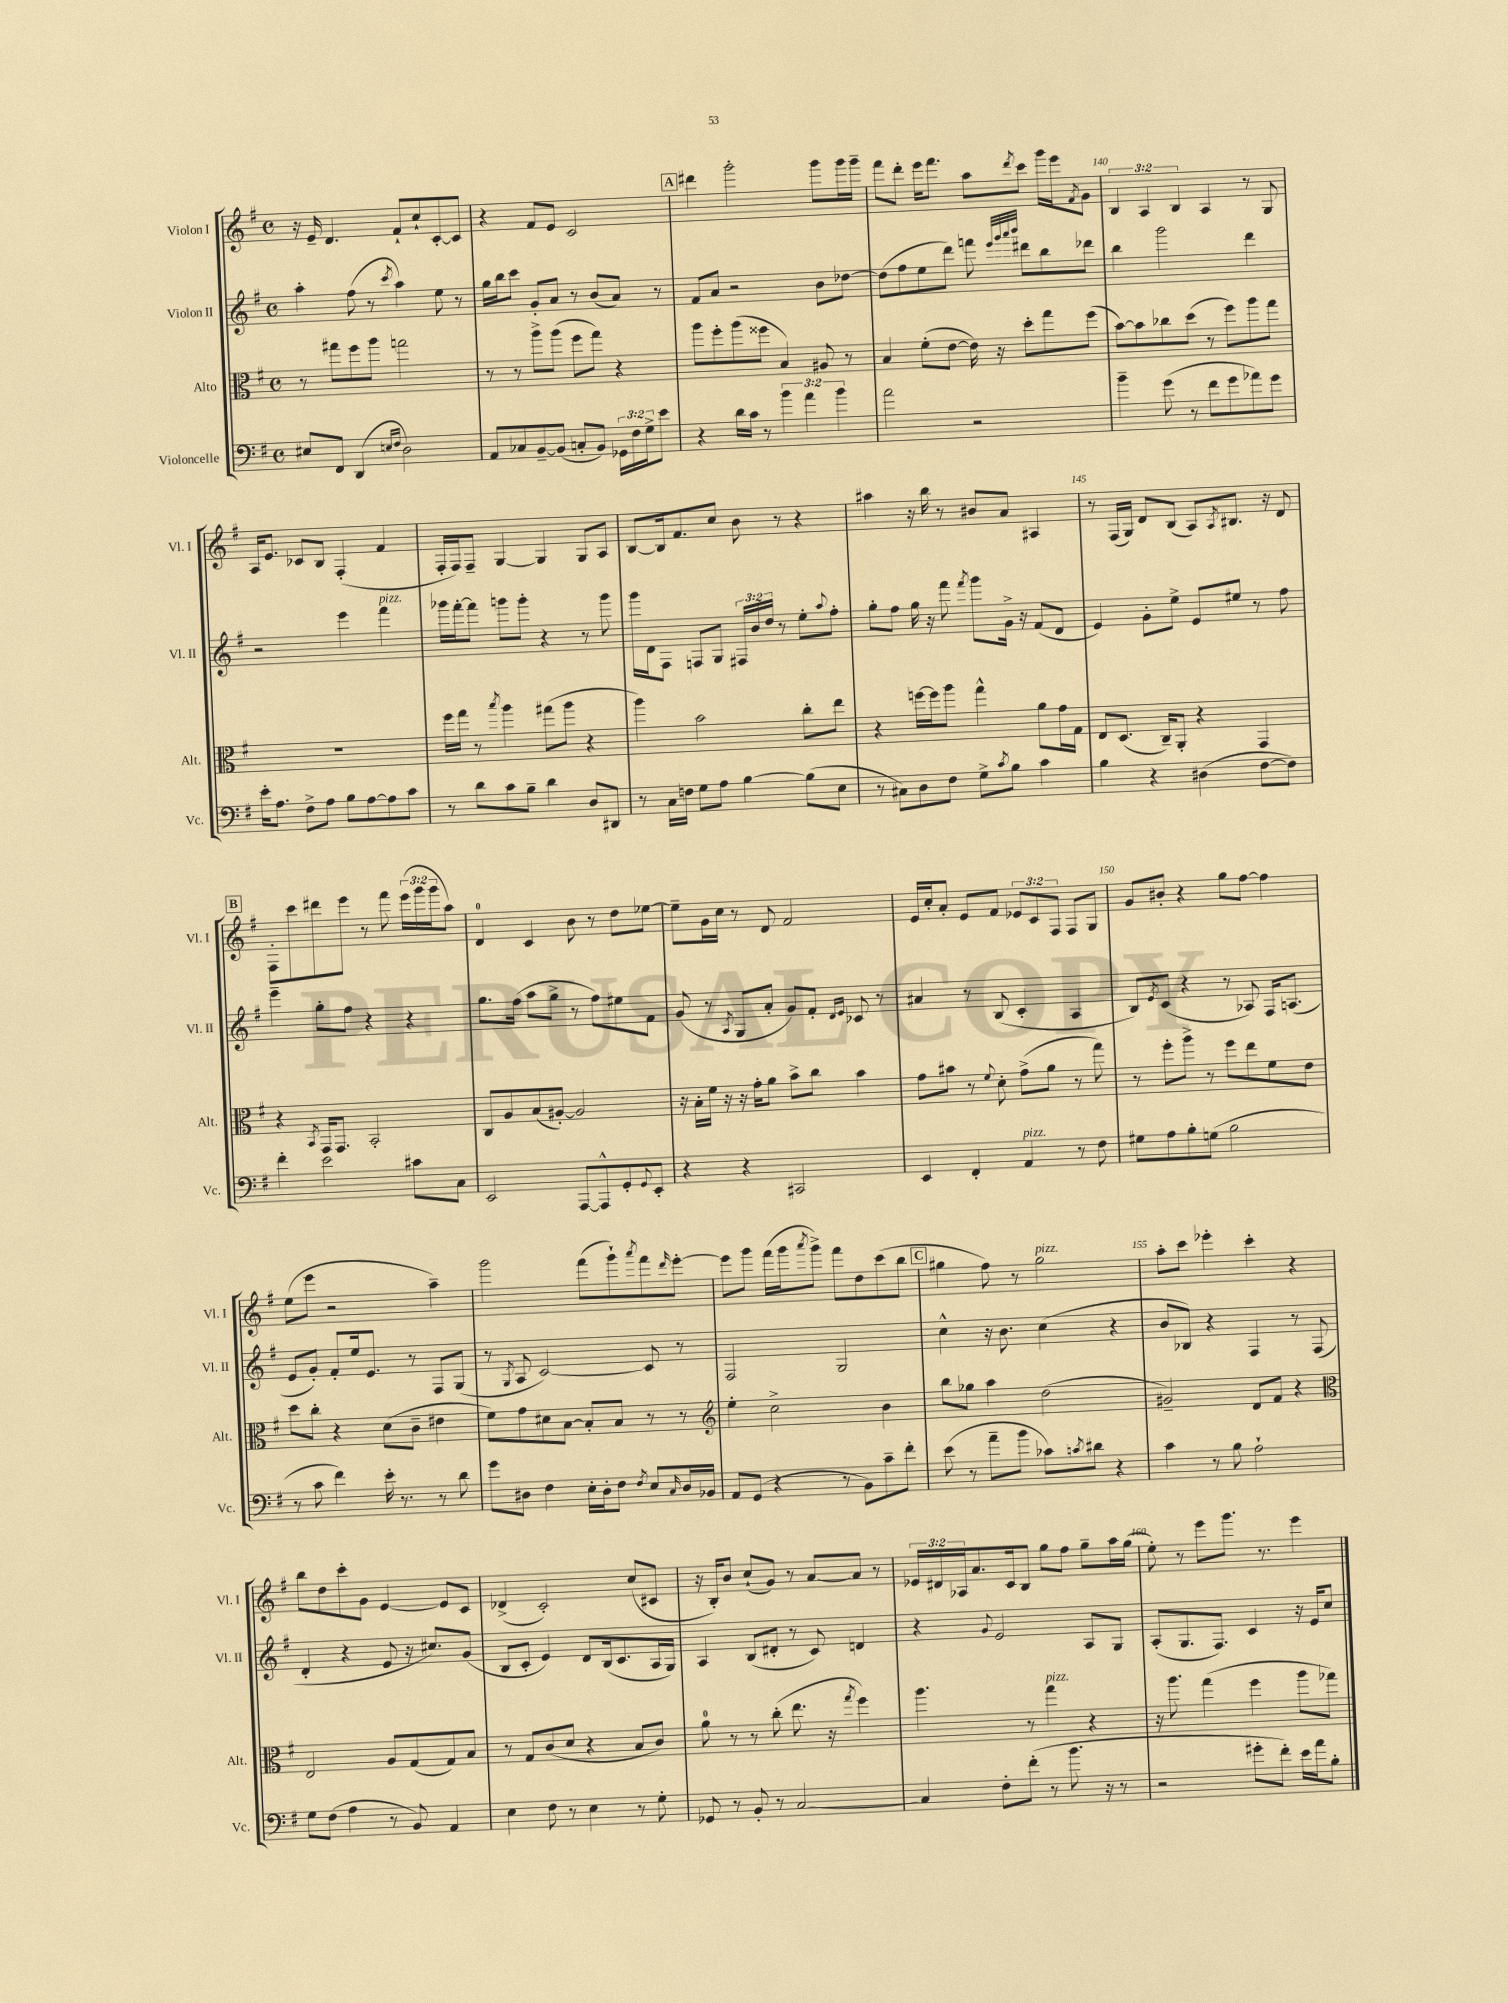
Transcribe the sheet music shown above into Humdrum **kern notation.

**kern	**kern	**kern	**kern
*staff4	*staff3	*staff2	*staff1
*clefF4	*clefC3	*clefG2	*clefG2
*k[f#]	*k[f#]	*k[f#]	*k[f#]
*M4/4	*M4/4	*M4/4	*M4/4
*met(c)	*met(c)	*met(c)	*met(c)
8E#	8r	4aa'	16r
.	.	.	16e~
8FF#	8gg#	.	4.d
(4DD	8ff#	(8ff#	.
.	8aa	8r	.
16qqE	.	.	.
16qqF#	.	8qccc	.
2D)	2gg	4aa)	8f#`
.	.	.	8cc`
.	.	8ee	[8c'
.	.	8r	8c]
=	=	=	=
8AA	8r	16gg	4r
.	.	16bb	.
8C-	8r	8ccc	.
[8BB~	8aa^	8g'	8f#
(8BB]	(8aa	8a	8e
8C'	8ff#	8r	2c
8BB)	8gg)	(8b	.
24GG-	4r	8a)	.
24F#	.	.	.
24G^	.	.	.
8e	.	8r	.
=	=	=	=
4r	8aa	8f#	4ddd#
.	8ff#'	8a	.
16d	(8aa	2r	2ggg'
16c	.	.	.
8r	8ff##	.	.
6b	4B)	.	.
6a	.	.	.
.	8A#	8b	8ggg
6b	.	.	.
.	8r	[8dd-	16ggg
.	.	.	16ggg~
=	=	=	=
2a	4B	(8dd-]	8fff#
.	.	8ff#	8ddd'
.	(8f#'	8ee	16eee
.	.	.	8.fff#
.	[8e	8ddd)	.
2r	16e])	8fff	8aa
.	16r	.	.
.	.	32qqeee	.
.	.	32qqggg	.
.	.	32qqaaa	.
.	.	32qqbbb	8qddd
.	8dd'	8ddd#	8ccc
.	8gg	8bb	16ggg
.	.	.	16eee
.	.	.	8qf#
.	(8ff#	8ddd-	8g
=	=	=	=
4b~	[8b)	4bb	6B
.	8b]	.	.
.	.	.	6A
(8g	8cc-	2ggg	.
.	.	.	6B
8r	(8dd	.	.
8f#	8r	.	4A
8g	8ff#)	.	.
8a-)	8aa	4ddd	8r
8g	8gg	.	8G
=	=	=	=
16e'	1r	2r	16A
8.A	.	.	8.e
8F#^	.	.	8c-
8A	.	.	8B
8B	.	4eee	(4F#'
[8A	.	.	.
8A]	.	4fff#	4f#
8c	.	.	.
=	=	=	=
8r	16ff#	16ggg-	16F#'
.	16gg	[16fff#'	16F#)
8d	8r	8fff#]	8F#~
.	8qbb	.	.
8c	4aa	8ggg	[4G
8B~	.	8ggg'	.
4d	(8gg#	4r	4G]
.	8aa	.	.
8D	4r	8r	8G
8DD#	.	8ggg	8A
=	=	=	=
8r	4aa)	16ggg	[8B
.	.	16d	.
16C	.	8F#	16B]
16F	.	.	8.f#
8G	2b	8F	.
8A	.	8G	8cc
[4B	.	24F#	8b
.	.	24b	.
.	.	24dd	.
.	.	8r	8r
(8B]	8cc'	8ee'	4r
.	.	8qqaa	.
8E	8ee	8ff#'	.
=	=	=	=
8r	4r	8gg'	4aa#
8C#)	.	8ff#	.
8D	[16ff	16gg	16r
.	16ff]	16r	16bb
8F#	8aa	8fff#	8r
.	.	8qfff#	.
8G^	4gg^^	8ggg	8b#
8qc	.	.	.
8B	.	16g^	8a
.	.	16r	.
4c	8a	(8f#	4A#
.	16g	8d	.
.	16G	.	.
=	=	=	=
4B	8E	4e)	8r
.	(8.D	.	(16F#
.	.	.	16G)
4r	.	8g'	8d
.	16C~)	.	.
.	8AA'	8ee^	(8B
(4D#	4r	8e	8A)
.	.	.	8qA
.	.	8ee#	8.B#
[8F#	4GG	8r	.
.	.	.	16r
8F#])	.	8ff#	8d
=	=	=	=
4f#'	4r	4eee~	8F#'
.	.	.	8ccc
.	8qBB	.	.
2e	16GG	8gg'	8ddd#
.	8.GG	.	.
.	.	8ff#	8eee
.	2BB'	4r	8r
.	.	.	8fff#
8c#	.	4r	(24eee
.	.	.	24ggg
.	.	.	24ggg
8C	.	.	8aa)
=	=	=	=
2EE	8C	8.gg	4d
.	8A	.	.
.	.	(16ff#	.
.	(8B	8aa	4c
.	[8A#')	8gg^	.
[8AAA	2A#]	8r	8b
8AAA^^]	.	8ff#)	8r
8GG'	.	8ee#	8dd
8qqGG	.	.	.
8EE'	.	8f#	[8ee-
=	=	=	=
4r	16r	(8g	8ee-~]
.	16B'	.	.
.	16f#	8r	16g
.	16r	.	16cc
.	.	8qA	.
4r	16r	8G	8r
.	16g'	.	.
.	8a	8a'	8d
2CC#	8b^	8g)	2f#
.	8cc	8f#'	.
.	.	16qqd	.
.	.	16qqe	.
.	4b	8c-	.
.	.	8r	.
=	=	=	=
4EE	8g	4a#	16e
.	.	.	16cc'
.	8b#	.	8a'
4FF#'	8r	8r	8e
.	8qqf#	.	.
.	8d'	(8B	8f#
4AA	(8g^	4c'	12e-
.	.	.	12c
.	8a	.	.
.	.	.	12F#
8r	8r	4A	8F#
8F#	8gg)	.	8G
=	=	=	=
8G#	8r	8B)	8g
.	.	8qe	.
8A	8ff#'	(8c	8b#'
8B'	8aa^	4r	4r
(8G	8r	.	.
2B	8ff#	8r	8gg
.	8ee	8A-)	[8ff#
.	8f#	16F#	4ff#]
.	.	(8.A	.
.	8e	.	.
=	=	=	=
8r	8dd	8e	(8ee
8c	8cc'	8g')	8eee
4f#)	4r	8f#'	2r
.	.	16ee	.
.	.	8.e	.
16e'	(8d	.	.
8.r	.	.	.
.	8c~	8r	.
8r	4e#	8F#	4aa~)
8d	.	(8G	.
=	=	=	=
8g	8f#)	8r	2ggg
.	.	8qG	.
8D#	8g	8A	.
4F#	8d#	[2c)	.
.	[8B	.	.
16E'	8B']	.	(8fff#
16D#'	.	.	.
8F#	8B	.	8ggg`)
8qF#	.	.	8qaaa
8E	8r	8c]	8fff#
16qqC	.	.	16qqddd
16D#	8r	8r	[8eee'
16BB-	.	.	.
=	=	=	=
*	*clefG2	*	*
8AA	4ee'	2F#	8eee]
(8GG	.	.	8ggg
4r	2cc^	.	(16fff#
.	.	.	16ggg
.	.	.	8qaaa
.	.	.	8ggg^)
8r	.	2G	8fff#
8BB)	.	.	8dd
8c~	4b	.	(8ccc
8f#'	.	.	8bb
=	=	=	=
(8e	8bb	4cc^^	4gg#
8r	8gg-	.	.
8a~	4aa	16r	8ff#)
.	.	8.b	.
8b	.	.	8r
8c-)	(2dd	(4cc	2gg#
8qc	.	.	.
8d#	.	.	.
4r	.	4r	.
=	=	=	=
4c	2g#~)	8b	8aa'
.	.	8B-)	8ccc
8r	.	4r	4eee-'
8B	.	.	.
2A`	8d	4F#	4ccc'
.	8f#	.	.
.	4r	8r	4r
.	.	(8F#	.
=	=	=	=
*	*clefC3	*	*
8G	2E	4d'	8bb
(8F#	.	.	8dd
4A	.	4r	8ccc'
.	.	.	8g
8r	8A	8e	[4e
8BB)	(8G	16r	.
.	.	8.cc#)	.
4AA	8G)	.	8e]
.	8B	(8g	8c
=	=	=	=
4E	8r	8B	(4d-^
.	8G	8c'	.
8F#	(8c	4e)	2c')
8r	8d	.	.
4E	4r	8d	.
.	.	(16B	.
.	.	8.c	.
8r	8B	.	(8cc
8G'	8c)	16A	8c#
.	.	16G)	.
=	=	=	=
8GG-	8a	4A	16r
.	.	.	16B')
8r	8r	.	8b
8BB'	8r	(8B	(8cc`
8r	(8cc'	8d#'	8g)
[2C	8.ee	8r	8r
.	.	8c)	[8a
.	16r	.	.
.	8qgg	.	.
.	4ff#)	4d	8a]
.	.	.	8r
=	=	=	=
4C]	4.aa	4r	24e-
.	.	.	24d#
.	.	.	24A-
.	.	.	8.a
.	.	8qqg	.
8F#'	.	2e	.
.	.	.	16c
(8f#'	8r	.	8B
8r	4gg	.	8gg
8.b	.	.	8ff#
.	4r	8A	8gg~
16r	.	.	.
8r	.	8G	16aa
.	.	.	(16gg
=	=	=	=
2r	16r	(8A'	8ee')
.	8.aa	.	.
.	.	8.G	8r
.	(4gg	.	8eee
.	.	8.F#)	.
.	.	.	8.ggg
8g#'	4ff#	4c	.
.	.	.	8.r
8f#')	.	.	.
16e	8aa	16r	4eee
16a	.	16e	.
8B'	8gg-)	8cc	.
==	==	==	==
*-	*-	*-	*-
